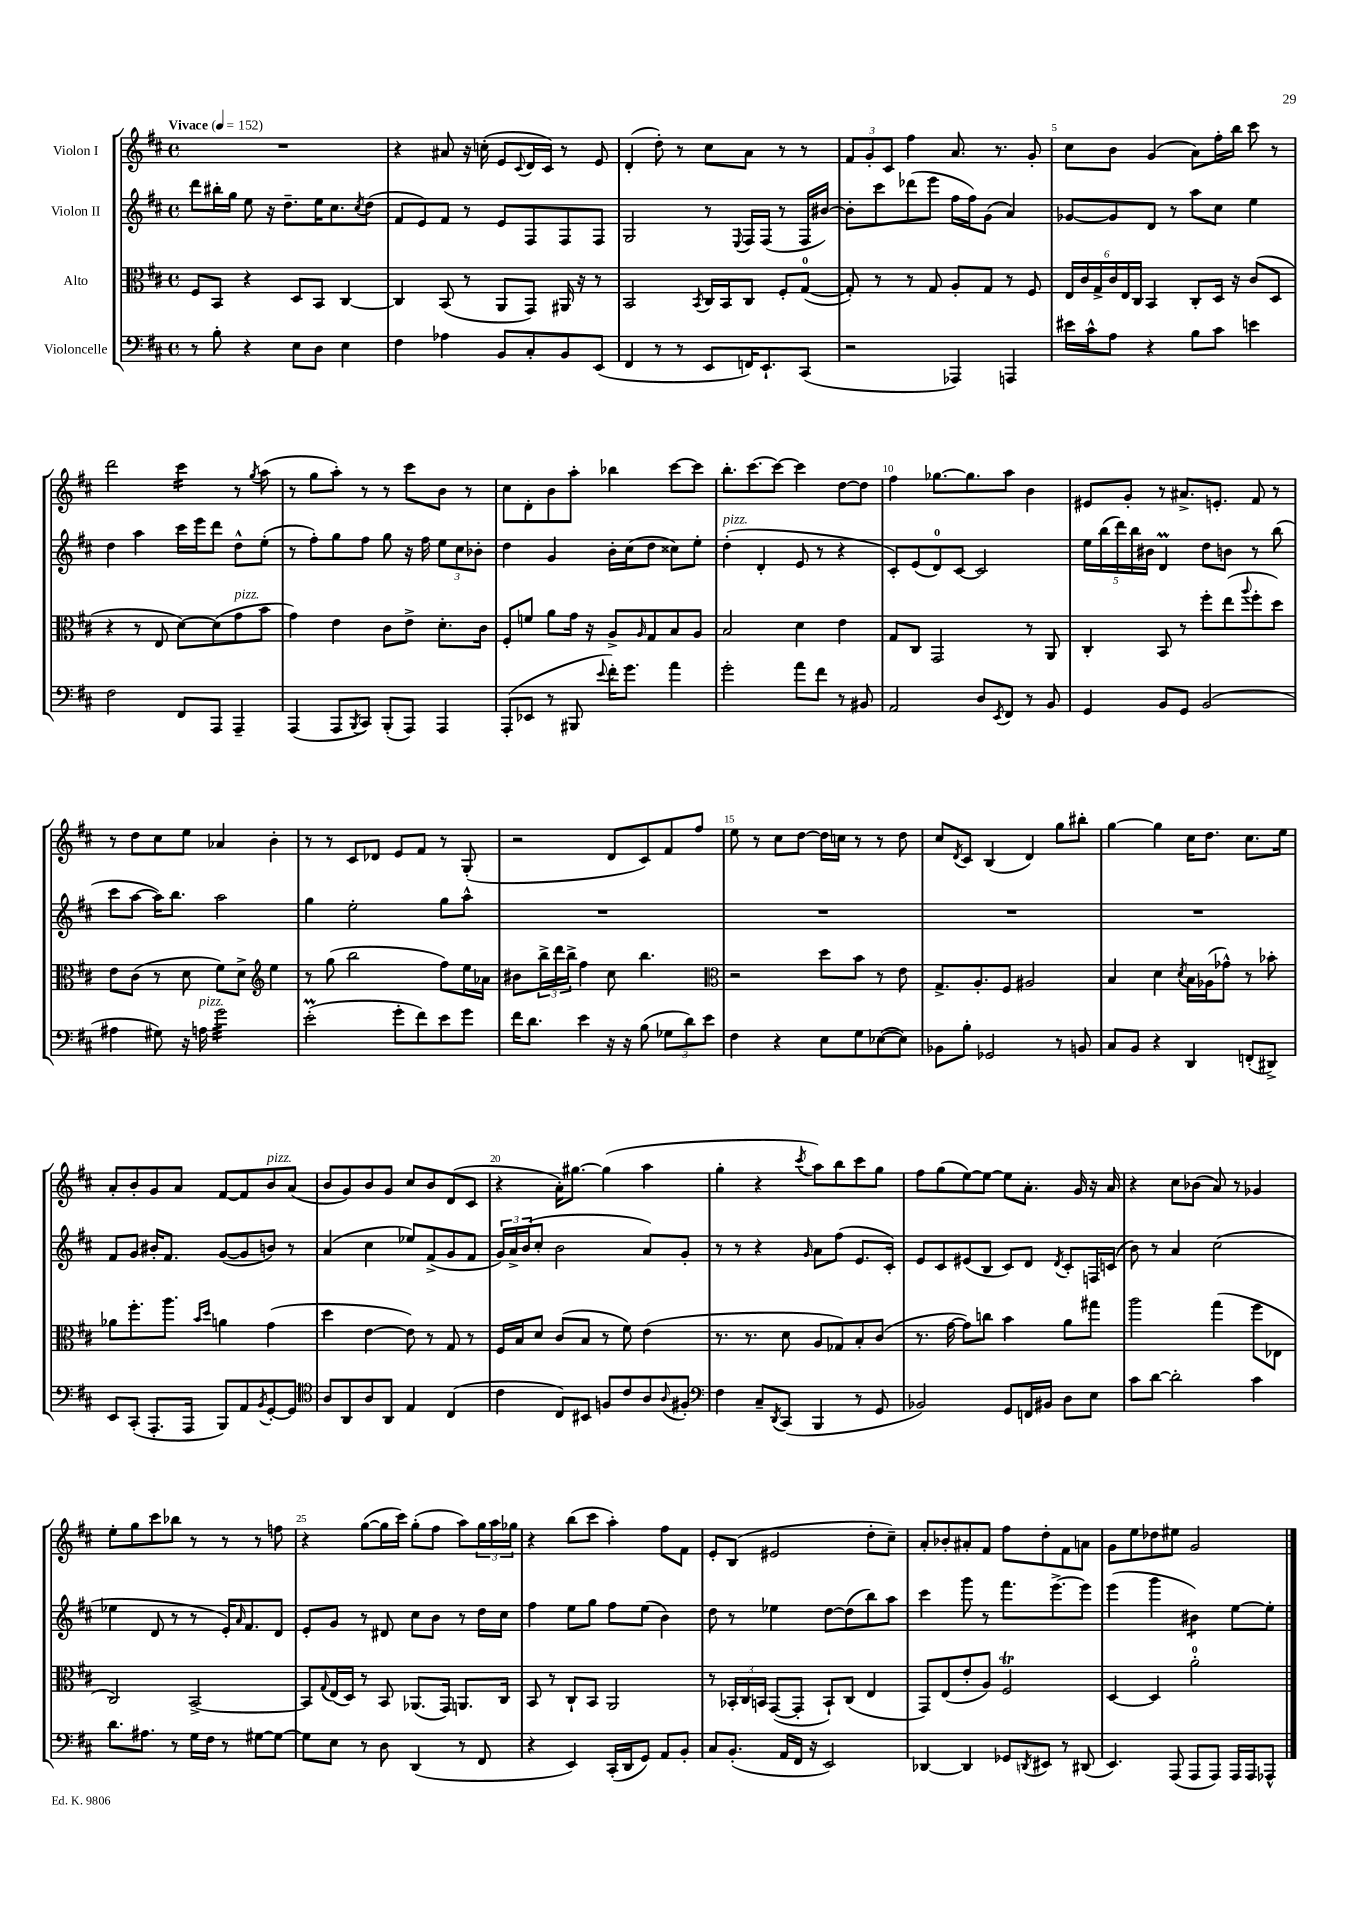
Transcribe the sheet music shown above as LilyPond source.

<<
\new StaffGroup <<
\new Staff = "s0" \with { instrumentName = "Violon I" } {
    \clef treble \key d \major \defaultTimeSignature \time 4/4 \tempo "Vivace" 4 = 152
    R1 |
    r4 ais'8 r16 c''16-.( e'8 \appoggiatura { cis'8 } d'16 cis'16) r8 e'8 |
    d'4-.( d''8-.) r8 cis''8 a'8 r8 r8 |
    \tuplet 3/2 { fis'8 g'8-. cis'8 } fis''4 a'8. r8. g'8-. |
    cis''8 b'8 g'4( a'8) fis''16-. b''16 cis'''8 r8 |
    d'''2 cis'''4:16 r8 \acciaccatura { g''8 } a''8( |
    r8 g''8 a''8-.) r8 r8 cis'''8 b'8 r8 |
    cis''8 d'8-. b'8 a''8-. bes''4 cis'''8~ cis'''8 |
    b''8.-. cis'''8.~ cis'''8~ cis'''4 d''8~ d''8 |
    fis''4 ges''8.~ ges''8. a''8 b'4 |
    eis'8 g'8-. r8 ais'8.-> e'8.-. fis'8 r8 |
    r8 d''8 cis''8 e''8 aes'4 b'4-. |
    r8 r8 cis'8 des'8 e'8 fis'8 r8 g8-.( |
    r2 d'8 cis'8) fis'8 fis''8 |
    e''8 r8 cis''8 d''8~ d''16 c''16 r8 r8 d''8 |
    cis''8 \acciaccatura { d'8 } cis'8 b4( d'4) g''8 bis''8-. |
    g''4~ g''4 cis''16 d''8. cis''8. e''16 |
    a'8-. b'8-. g'8 a'8 fis'8~ fis'8 b'8^\markup { \italic "pizz." } a'8( |
    b'8 g'8) b'8 g'8 cis''8 b'8 d'8( cis'8 |
    r4 a'16-.) gis''8.~ gis''4( a''4 |
    g''4-. r4 \acciaccatura { cis'''8 } a''8) b''8 cis'''8 g''8 |
    fis''8 g''8( e''8~) e''8~ e''8 a'8.-. g'16 r16 a'16 |
    r4 cis''8 bes'8( a'8) r8 ges'4 |
    e''8-. g''8 cis'''8 bes''8 r8 r8 r8 f''8 |
    r4 g''8~( g''16 cis'''16) g''8-.( fis''8 a''8) \tuplet 3/2 { g''16 a''16 ges''16 } |
    r4 b''8( cis'''8 a''4-.) fis''8 fis'8 |
    e'8-. b8( eis'2 d''8-. cis''8--) |
    a'8-. bes'8-. ais'8-. fis'8 fis''8 d''8-. fis'8 a'8 |
    g'8 e''8 des''8 eis''8 g'2 \bar "|." |
}
\new Staff = "s1" \with { instrumentName = "Violon II" } {
    \clef treble \key d \major \defaultTimeSignature \time 4/4
    d'''8 bis''16-. g''16 e''8 r16 d''8.-- e''16 cis''8. \acciaccatura { cis''8 } d''8( |
    fis'8 e'8) fis'8 r8 e'8 fis8 fis8 fis8 |
    g2 r8 \appoggiatura { e8 } fis16 fis16( r8 fis16 bis'16~) |
    bis'8-. cis'''8 des'''8( e'''8 fis''16 fis''16) g'8( a'4) |
    ges'8~ ges'8 d'8 r8 a''8 cis''8 e''4 |
    d''4 a''4 cis'''16 e'''16 d'''8 d''8-^ e''8-.( |
    r8 fis''8-.) g''8 fis''8 g''8 r16 fis''16 \tuplet 3/2 { e''8 cis''8 bes'8-. } |
    d''4 g'4 b'16-. cis''16( d''8 cisis''8) e''8-. |
    d''4-.^\markup { \italic "pizz." }( d'4-. e'8 r8 r4 |
    cis'8-.) e'8( d'8-0) cis'8~ cis'2 |
    \tuplet 5/4 { e''16 b''16( d'''16) b''16 bis'16 } d'4\prall d''8 b'8 r8 b''8( |
    cis'''8 a''8~ a''16) b''8. a''2 |
    g''4 e''2-. g''8 a''8-^ |
    R1 |
    R1 |
    R1 |
    R1 |
    fis'8 g'8 bis'16-. fis'8. g'8~( g'8 b'8) r8 |
    a'4( cis''4 ees''8) fis'8->( g'8 fis'8 |
    \tuplet 3/2 { g'16) a'16-> b'16( } cis''8-. b'2 a'8) g'8-. |
    r8 r8 r4 \grace { g'16 } a'8 fis''8( e'8. cis'16-.) |
    e'8 cis'8 eis'8( b8 cis'8) d'8 \acciaccatura { d'8 } cis'8-. f16 c'16( |
    b'8) r8 a'4 cis''2( |
    ees''4 d'8 r8 r8 e'16-.) \grace { a'16 } fis'8. d'8 |
    e'8-. g'8 r8 dis'8 cis''8 b'8 r8 d''16 cis''16 |
    fis''4 e''8 g''8 fis''8 e''8( b'4) |
    d''8 r8 ees''4 d''8~ d''8( b''8) a''8 |
    cis'''4 g'''8 r8 fis'''8. e'''8.~-> e'''8 |
    e'''4( g'''4 bis'4:8) e''8~ e''8-. \bar "|." |
}
\new Staff = "s2" \with { instrumentName = "Alto" } {
    \clef alto \key d \major \defaultTimeSignature \time 4/4
    fis8 b,8 r4 d8 b,8 cis4~ |
    cis4 b,8( r8 a,8 g,8) ais,16 r16 r8 |
    b,2 \acciaccatura { b,8 } cis16 b,16 cis8 fis8-. g8-0~( |
    g8-.) r8 r8 g8 a8-. g8 r8 fis8 |
    \tuplet 6/4 { e16 cis'16 g16-> cis'16 e16 cis16 } b,4 cis8-. d16 r16 cis'8( d8 |
    r4 r8 e8 d'8~) d'8( g'8^\markup { \italic "pizz." } b'8 |
    g'4) e'4 cis'8 e'8-> d'8.-. cis'16 |
    fis8-. f'8 a'8 g'16 r16 a8-> \grace { a16 } g8 b8 a8 |
    b2 d'4 e'4 |
    g8 cis8 g,2 r8 a,8 |
    cis4-. b,8 r8 fis''8-. e''8( \appoggiatura { a''8 } fis''8-. d''8) |
    e'8 cis'8( r8 d'8 fis'8) d'8-> \clef treble e''4 |
    r8 g''8( b''2 fis''8) e''16 aes'16 |
    bis'8 \tuplet 3/2 { b''16-> d'''16 b''16-> } fis''4 cis''8 b''4. |
    \clef alto r2 d''8 b'8 r8 e'8 |
    g8.-> a8.-. fis8 ais2 |
    b4 d'4 \acciaccatura { d'8 } b16 aes16( ges'8-^) r8 bes'8-. |
    aes'8 fis''8.-. a''8. \grace { b'16 d''16 } a'4 g'4( |
    d''4 e'4~ e'8) r8 g8 r8 |
    fis16 b16 d'8 cis'8( b8 r8 fis'8) e'4( |
    r8. r8. d'8 a8 ges8) b8-. cis'8( |
    r8. g'16~ g'8) c''8 b'4 a'8 gis''8 |
    a''2 g''4( fis''8 ees8 |
    cis2) b,2~-> |
    b,8 \appoggiatura { g8 } e16( d16) r8 b,8 aes,8.( g,16) a,8. cis16 |
    b,8 r8 cis8-! b,8 a,2 |
    r8 \tuplet 3/2 { bes,16-. cis16 b,16 } g,8~( g,8-. b,8-!) cis8( e4 |
    g,8) e8( e'8-. a8) fis2\trill |
    d4~ d4 a'2-0-. \bar "|." |
}
\new Staff = "s3" \with { instrumentName = "Violoncelle" } {
    \clef bass \key d \major \defaultTimeSignature \time 4/4
    r8 b8-. r4 e8 d8 e4 |
    fis4 aes4 b,8 cis8-. b,8 e,8( |
    fis,4 r8 r8 e,8 f,16) e,8.-! cis,8( |
    r2 aes,,4) a,,4 |
    eis'16 cis'16-^ a8 r4 b8 cis'8 e'4 |
    fis2 fis,8 a,,8 a,,4-- |
    a,,4( a,,8 \acciaccatura { b,,8 } cis,8) b,,8-.( a,,8) a,,4 |
    a,,8-.( ees,8 r8 bis,,8 \appoggiatura { e'8 } fis'16-.) g'8. a'4 |
    g'2-. a'8 fis'8 r8 bis,8 |
    a,2 d8 \acciaccatura { e,8 } fis,8 r8 b,8 |
    g,4 b,8 g,8 b,2( |
    ais4 gis8) r16 a16^\markup { \italic "pizz." } g'2:32 |
    e'2-.\prall( g'8-. fis'8) e'8 g'8 |
    fis'16 d'8. e'4 r16 r16 b8( \tuplet 3/2 { ges8 d'8) e'8 } |
    fis4 r4 e8 g8 ees8~( ees8) |
    bes,8 b8-. ges,2 r8 b,8 |
    cis8 b,8 r4 d,4 f,8-.( dis,8->) |
    e,8 cis,8-.( a,,8.-. a,,16 b,,8) a,8 \acciaccatura { b,8 } g,8~-. g,8 |
    \clef tenor a8 a,8 a8 a,8 e4 cis4( |
    cis'4 cis8) bis,8 f8 cis'8 a8 \appoggiatura { a8 } fis8-. |
    \clef bass fis4 cis8-- \acciaccatura { d,8 } cis,8( b,,4 r8 g,8 |
    bes,2) g,8 f,16 bis,16 d8 e8 |
    cis'8 d'8~ d'2-. cis'4 |
    d'8. ais8. r8 g16 fis16 r8 gis8~ gis8~ |
    gis8 e8 r8 d8 d,4( r8 fis,8 |
    r4 e,4) cis,16-.( d,16 g,8) a,8 b,8-. |
    cis8 b,8.-.( a,16 fis,16 r16 e,2) |
    des,4~ des,4 ges,8 \acciaccatura { d,8 } eis,8 r8 dis,8( |
    e,4.) a,,8( a,,8 a,,8) a,,16 a,,16 aes,,8-^ \bar "|." |
}
>>
>>
\layout { \context { \Score \override BarNumber.break-visibility = ##(#f #t #t) barNumberVisibility = #(every-nth-bar-number-visible 5) } }
